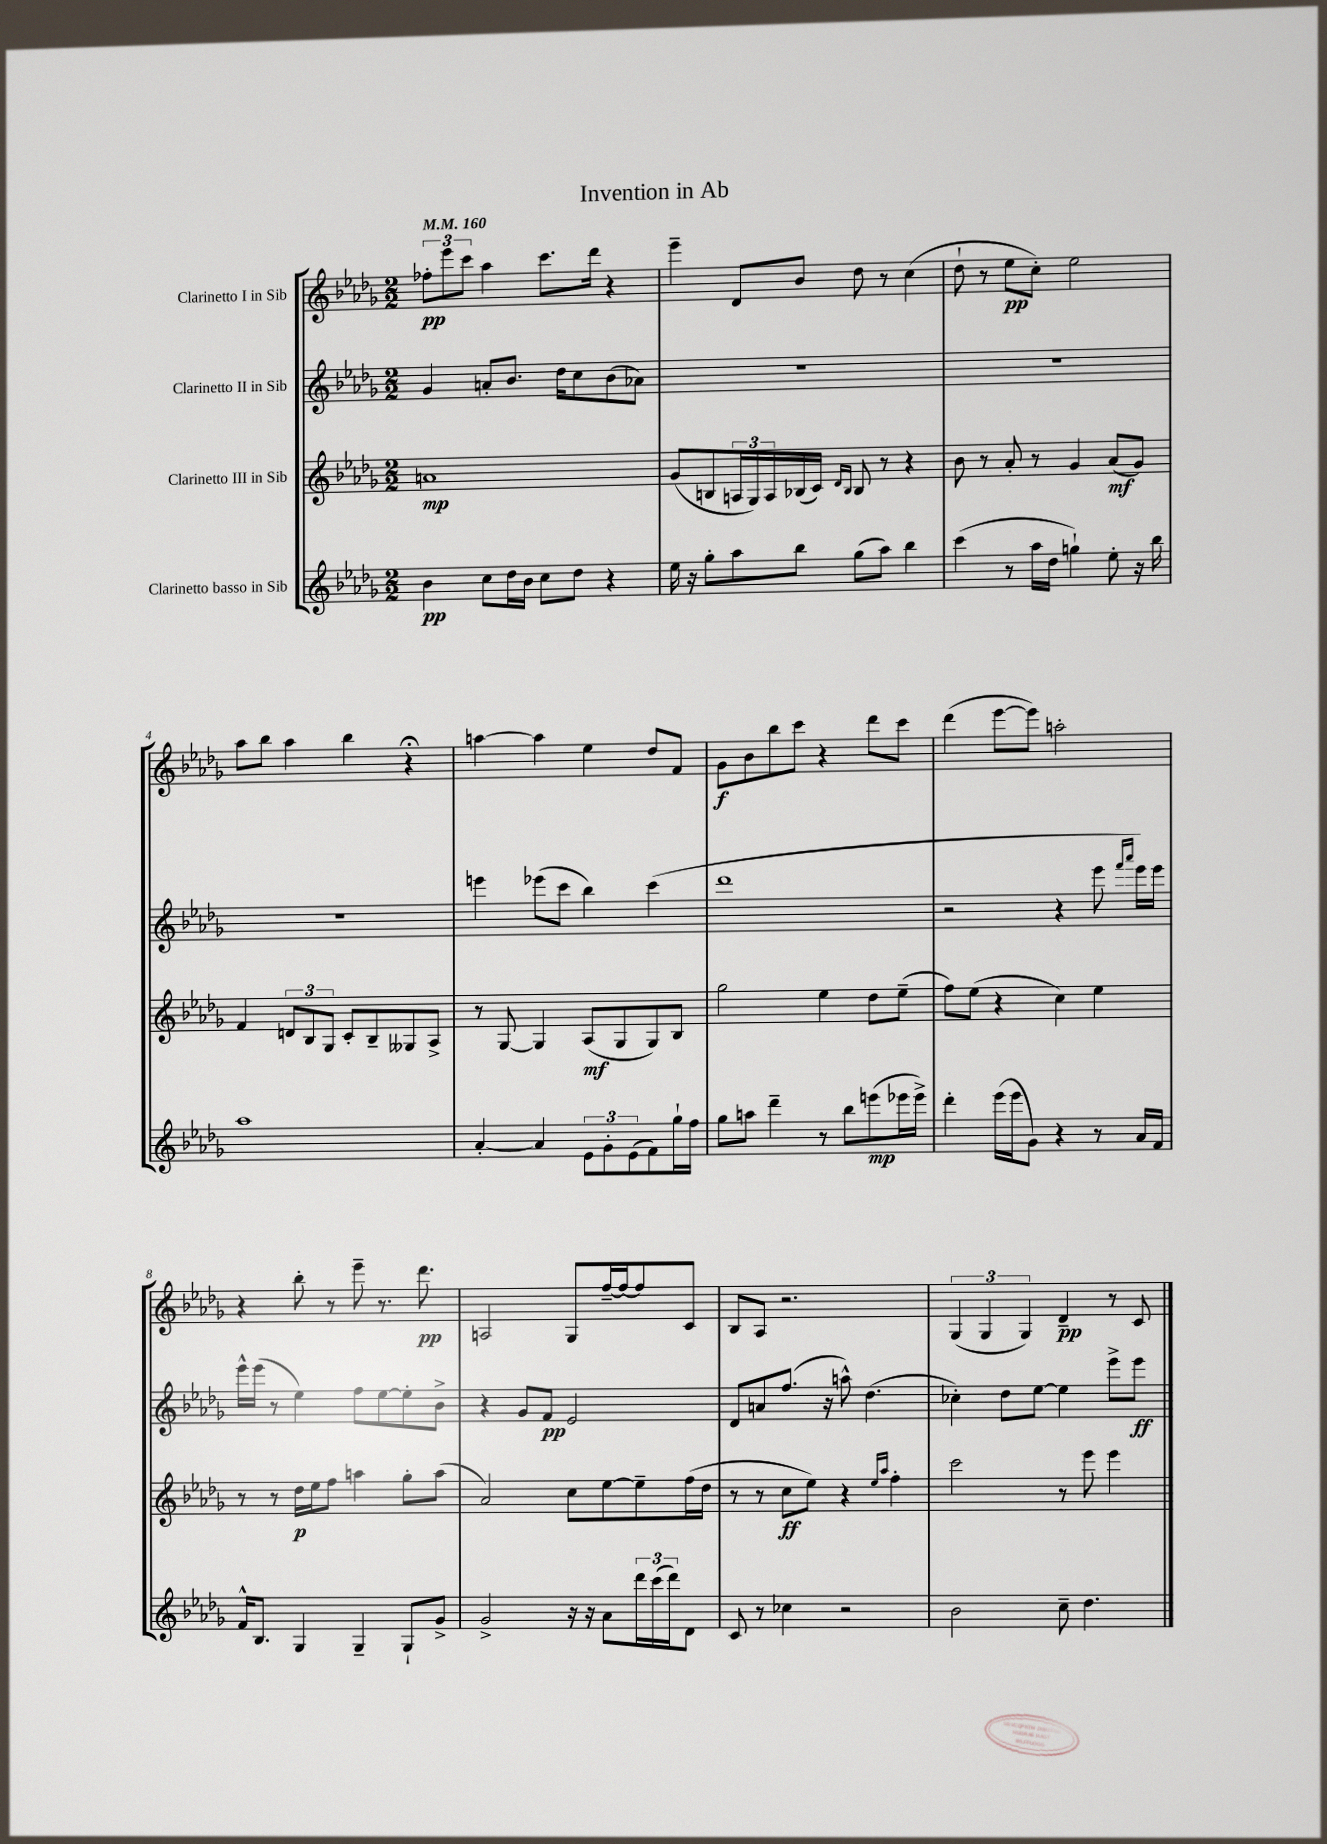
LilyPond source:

\header { title = "Invention in Ab" }
<<
\new StaffGroup <<
\new Staff = "s0" \with { instrumentName = "Clarinetto I in Sib" } {
    \clef treble \key des \major \numericTimeSignature \time 2/2 \tempo 4 = 160
    \tuplet 3/2 { fes''8-.\pp ees'''8 c'''8 } aes''4 c'''8. des'''16 r4 |
    ees'''4-- des'8 bes'8 des''8 r8 c''4( |
    des''8-! r8 ees''8\pp c''8-.) ees''2 |
    aes''8 bes''8 aes''4 bes''4 r4\fermata |
    a''4~ a''4 ees''4 des''8 f'8 |
    ges'8\f bes'8 bes''8 c'''8 r4 des'''8 c'''8 |
    des'''4( ees'''8~ ees'''8) a''2-. |
    r4 bes''8-. r8 ees'''8-- r8. des'''8.\pp |
    a2 ges8 f''16~-- f''16~ f''8 c'8 |
    bes8 aes8 r2. |
    \tuplet 3/2 { ges4( ges4 ges4) } des'4--\pp r8 c'8 \bar "|." |
}
\new Staff = "s1" \with { instrumentName = "Clarinetto II in Sib" } {
    \clef treble \key des \major \numericTimeSignature \time 2/2
    ges'4 a'8-. bes'8. des''16 c''8 bes'8( aes'8) |
    R1 |
    R1 |
    R1 |
    e'''4 ees'''8( c'''8 bes''4) c'''4( |
    des'''1 |
    r2 r4 ees'''8 \grace { f'''16 aes'''16 } ees'''16) ees'''16 |
    ees'''16-^ ees'''16( r8 ees''4) f''8 ees''8~ ees''8-. bes'8-> |
    r4 ges'8 f'8\pp ees'2 |
    des'8 a'8 f''8.( r16 a''8-^) des''4.( |
    ces''4-.) des''8 ees''8~ ees''4 ees'''8-> ees'''8\ff \bar "|." |
}
\new Staff = "s2" \with { instrumentName = "Clarinetto III in Sib" } {
    \clef treble \key des \major \numericTimeSignature \time 2/2
    a'1\mp |
    ges'8( b8 \tuplet 3/2 { a16 ges16) a16 } bes16( c'16) \grace { des'16 bes16 } bes8 r8 r4 |
    bes'8 r8 aes'8-. r8 ges'4 aes'8\mf( ges'8) |
    f'4 \tuplet 3/2 { d'8 bes8 ges8 } c'8-. bes8-- geses8 aes8-> |
    r8 ges8~ ges4 aes8\mf( ges8 ges8) bes8 |
    ges''2 ees''4 des''8 ees''8--( |
    f''8) ees''8( r4 c''4) ees''4 |
    r8 r8 des''16\p ees''16 f''8 a''4 ges''8-. a''8( |
    aes'2) c''8 ees''8~ ees''8-- f''16( des''16 |
    r8 r8 c''8\ff ees''8) r4 \grace { ees''16 aes''16 } f''4-. |
    c'''2 r8 ees'''8 ees'''4 \bar "|." |
}
\new Staff = "s3" \with { instrumentName = "Clarinetto basso in Sib" } {
    \clef treble \key des \major \numericTimeSignature \time 2/2
    bes'4\pp c''8 des''16 bes'16 c''8 des''8 r4 |
    ees''16 r16 ges''8-. aes''8 bes''8 ges''8( aes''8) bes''4 |
    c'''4( r8 aes''16 des''16 g''4-!) ees''8-. r16 bes''16 |
    aes''1 |
    aes'4~-. aes'4 \tuplet 3/2 { ees'8 ges'8-. ees'8( } f'8) ges''16-! f''16 |
    ges''8 a''8 des'''4-- r8 bes''8 e'''8\mp( ees'''16 ees'''16->) |
    des'''4-. ees'''16( ees'''16 ges'8) r4 r8 aes'16 f'16 |
    f'16-^ bes8. ges4 ges4-- ges8-! ges'8-> |
    ges'2-> r16 r16 aes'8 \tuplet 3/2 { des'''16 c'''16( des'''16) } des'8 |
    c'8 r8 ces''4 r2 |
    bes'2 c''8-- des''4. \bar "|." |
}
>>
>>
